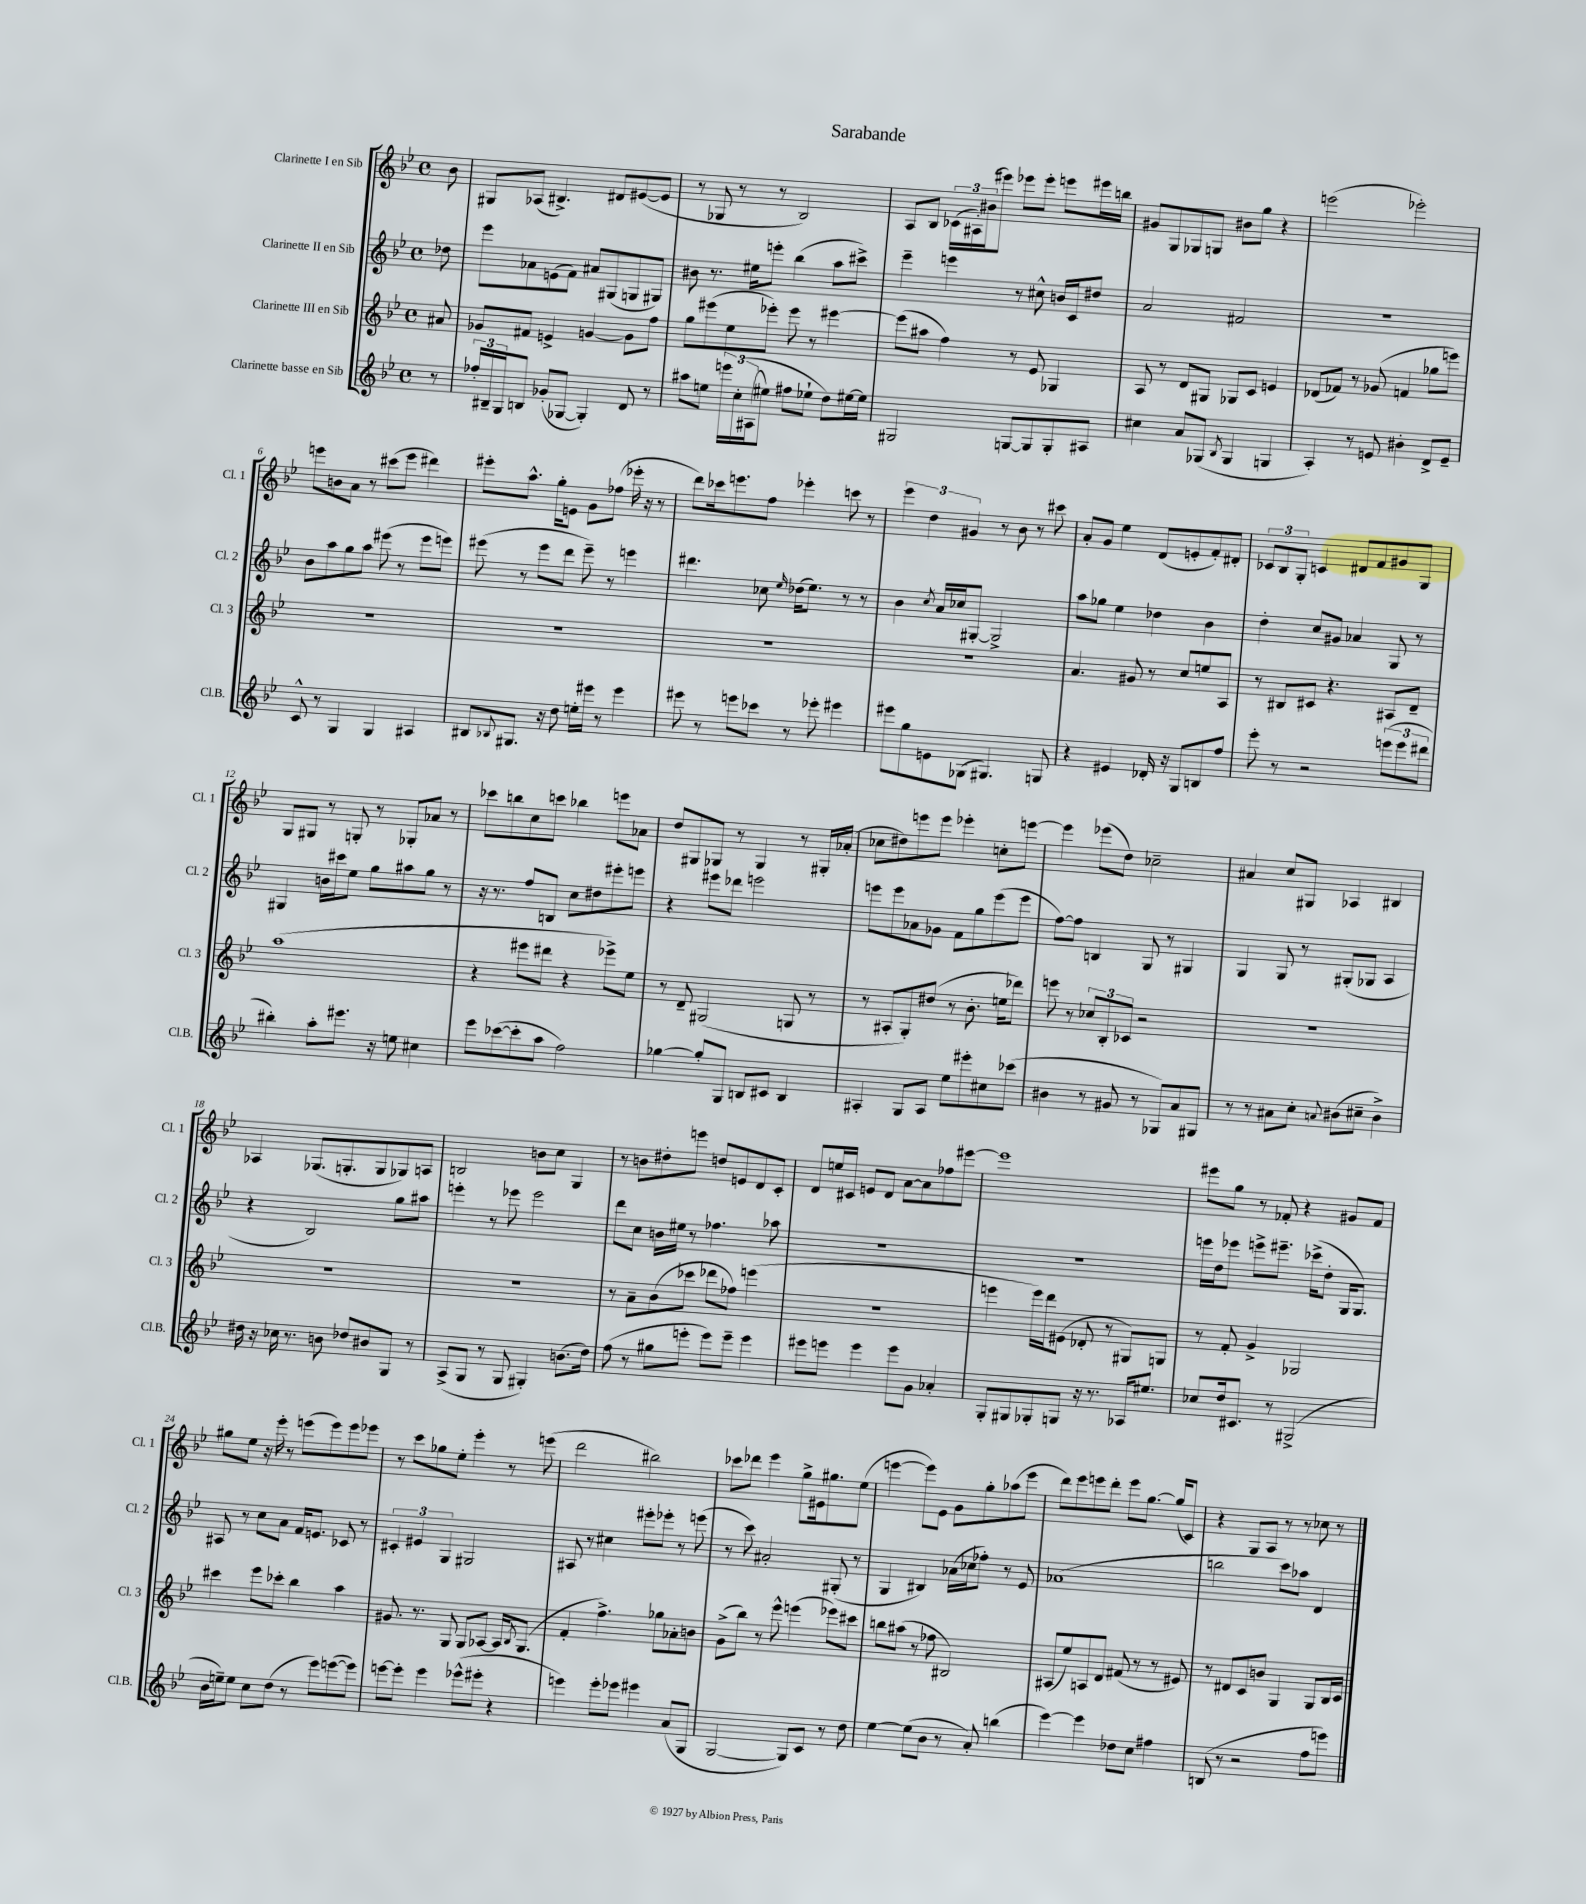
\header { title = "Sarabande" }
<<
\new StaffGroup <<
\new Staff = "s0" \with { instrumentName = "Clarinette I en Sib" shortInstrumentName = "Cl. 1" } {
    \clef treble \key bes \major \defaultTimeSignature \time 4/4 \partial 8
    bes'8 |
    gis8 aes8( bis4.->) dis'8 eis'8~( eis'8 |
    r8 ges8 r8 r8 bes2) |
    a8 bes8 \tuplet 3/2 { ces'16( ais16-.) bis'16( } eis'''8) ees'''8 ees'''8-. e'''8 eis'''16 b''16 |
    gis'8 g8 ges8 g8 bis'8 g''8 r4 |
    e'''2( ees'''2-.) |
    e'''8 b'8 a'8 r8 cis'''8( e'''8 dis'''4) |
    eis'''8-. a''8.-^ g''16-. e'8 g'8 fes''8( ees'''16-. r16 r8 |
    d'''8) ces'''16 e'''8. f''8 ees'''4-. c'''8 r8 |
    \tuplet 3/2 { ees'''4 d''4 gis'4 } r8 bes'8 r8 cis'''8 |
    a'8-. g'8 ees''4 d'8( e'8-. f'8-.) dis'8-. |
    \tuplet 3/2 { ces'8 bes8 g8-. } c'4 dis'8 f'8 gis'8 g8 |
    g8 gis8 r8 g8-. r8 ges8-. aes'8 r8 |
    ces'''8 b''8 c''8 c'''8 bes''4 e'''8 aes'8 |
    d''8 gis8 ges8 r8 ges4 r8 gis16-. aes'16-.( |
    ces''8 dis''8) e'''8 e'''8 ees'''4-. c''8-. e'''8~ |
    e'''4 ees'''8( d''8) ces''2-- |
    ais'4 c''8 gis8 aes4 bis4 |
    aes4 ges8.( g8.-. g8 ges8) a8 |
    b2 b'8 c''8 g4 |
    r8 b'8 dis''8-. e'''8 d''8 e'8 d'8 c'8-. |
    d'8 e''16 cis'16 e'8 d'8 a'8~ a'8 fes''8 eis'''8~ |
    eis'''1 |
    eis'''8 g''8 r8 fes'8-. r4 gis'8 fes'8 |
    gis''8 ees''8 r16 ees'''16-. r8 e'''8( e'''8) e'''8 ees'''8 |
    r8 c'''8 ges''8 ees''8-. ees'''4-. r8 e'''8( |
    d'''2 bis''2) |
    ces'''8 des'''8 ees'''4 g''8-> eis'16 gis''8. ees''8( |
    e'''4~ e'''8) ees'8 g'8 g''8-. aes''8( e'''8 |
    d'''8) ees'''8 e'''8 d'''8-. e'''8 g''8.~ g''16( c'8) |
    r4 g8 a8 r8 r8 ces''8 r8 \bar "|." |
}
\new Staff = "s1" \with { instrumentName = "Clarinette II en Sib" shortInstrumentName = "Cl. 2" } {
    \clef treble \key bes \major \defaultTimeSignature \time 4/4 \partial 8
    des''8 |
    ees'''8 aes'8 e'8( f'8) ais'8 gis8( g8 gis8) |
    bis'8 r8. eis''16 e'''8-. bes''4( a''8 cis'''8->) |
    ees'''4-- e'''4 r8 cis''8-^ b'16 c'16 dis''8 |
    a'2 fis'2 |
    R1 |
    bes'8 a''8 g''8 a''8 eis'''8( r8 eis'''8 e'''8) |
    eis'''8( r8 eis'''8 d'''8 eis'''8--) r8 e'''4 |
    dis'''4. ces''8 \grace { ees''16 } des''16( ees''8.) r8 r8 |
    bes'4 \acciaccatura { c''8 } a'16 ces''16 gis8~-. gis2-> |
    a''8 ges''8 ees''4 des''4 bes'4 |
    d''4-. c''8 gis'8 aes'4 g8 r8 |
    gis4 b'16 cis'''16 ees''8 g''8 ais''8 g''8 r8 |
    r16 r8. f''8 b8 c''8 dis''8 eis'''8-. e'''8 |
    r4 eis'''8 des'''8 e'''2 |
    e'''8 e'''8 aes'8 ges'8 f'8 g''8 e'''8( e'''8 |
    f''8~) f''8 b4 g8 r8 gis4 |
    g4 g8 r8 gis8-.( ges8 a4 |
    r4 bes2) g''8 ais''8 |
    e'''4-. r8 ees'''8 ees'''2 |
    d'''8 c''8 b'16 eis''16 r8 fes''4. aes''8 |
    R1 |
    R1 |
    e'''16 d''16 ees'''8 e'''8-> eis'''8.-- ces'''16->( d''8-. g16 g8.) |
    ais8 r8 c''8 a'8 f'16 e'8. ces'8 r8 |
    \tuplet 3/2 { cis'4-. eis'4 g4 } gis2 |
    ais8 r8 cis''4 eis'''8-. ees'''8-. r8 e'''8( |
    r8 c'''8) ais'2-. gis8-.( r8 |
    g4 bis4) aes'16( ces''16 fes''8-.) r8 ees'8 |
    aes'1( |
    b''2 c'''8) aes''8 d'4 \bar "|." |
}
\new Staff = "s2" \with { instrumentName = "Clarinette III en Sib" shortInstrumentName = "Cl. 3" } {
    \clef treble \key bes \major \defaultTimeSignature \time 4/4 \partial 8
    ais'8 |
    ges'8 fis'8 e'4-> g'4~ g'8 f''8 |
    g''8 eis'''8( ees''8 ees'''8-.) ees'''8 r8 eis'''4~ |
    eis'''8( ais''8 f''4) r8 ees'8 ges4 |
    a8 r8 d'8 gis8 ges8 c'8 e'4 |
    des'8( fes'8) r8 ges'8( f'4 ges''8 e'''8) |
    R1 |
    R1 |
    R1 |
    R1 |
    a'4. gis'8 r8 c''8 e''8 a8 |
    r8 bis8 cis'8 r4. ais8 d'8-- |
    a''1( |
    r4 eis'''8 dis'''8 r4 ees'''8->) ees''8 |
    r8 d'8-- gis2( g8 r8 |
    r8 ais8-. g8-.) dis''8( r8 bes'8.-. e''16 des'''8) |
    e'''8 r8 \tuplet 3/2 { ces''8 bes8-. ces'8 } r2 |
    R1 |
    R1 |
    R1 |
    r8 a'8-- bes'8( ces'''8 des'''8 fes''8) e'''4( |
    R1 |
    e'''4 e'''16) d'''16 eis'8( des'8-. r8 gis8) g8 |
    r8 f'8-. g'4-> ges2 |
    cis'''4 ees'''8 ces'''8-. bes''4 a''4 |
    gis'8. r8. g8 g8 aes8~ aes16 \acciaccatura { bes8 } g8.( |
    f'4-. f''4.->) ges''8 aes'8-. b'8 |
    g'8->( bes''8) r8 ees'''8-^ e'''4( ees'''8) cis'''8 |
    b''8 ais''8( r8 fes''8 bis2) |
    ais8( ees''8) a8 d'8 fis'8( r8 r8 eis'8) |
    r8 dis'8 c'8 b'8 g4 g8 bes16 c'16 \bar "|." |
}
\new Staff = "s3" \with { instrumentName = "Clarinette basse en Sib" shortInstrumentName = "Cl.B." } {
    \clef treble \key bes \major \defaultTimeSignature \time 4/4 \partial 8
    r8 |
    \tuplet 3/2 { fes''16-. bis16-- g16 } b8 ges'8-.( ges8~ ges4-.) d'8 r8 |
    ais''8 e''8 \tuplet 3/2 { e'''16 c''16-.\( ais16( } eis''8) fis''8 ees''8-! d''8\) eis''16~ eis''16 |
    gis2 g8~ g8 g8-. ais8 |
    cis''4 a'8 ges8( \acciaccatura { bes8 } ges4 g4 |
    a4-.) r8 e'8 bis'4-. d'8-> e'8-- |
    c'8-^ r8 g4 g4 ais4 |
    bis8 \appoggiatura { bes8 } gis8. r16 d''8 e''16-. eis'''16 r8 eis'''4 |
    eis'''8 r8 e'''8 ces'''8 r8 ees'''8-. eis'''4 |
    eis'''8 g''8 e'8 ges8( gis4.) g8 |
    r4 eis'4 des'16-. r16 g8 b8 f''8 |
    ees'''8-. r8 r2 \tuplet 3/2 { e'''8( e'''8 dis'''8 } |
    bis''4-.) a''8-. eis'''8. r16 e''8 cis''4 |
    ees'''8 ces'''8~( ces'''8-. a''8 f''2) |
    ges''4~ ges''8-. g8 b8 cis'8 b4 |
    ais4-. g8 ais8 ees''8 eis'''8-. cis''8 ces'''8( |
    bis'4 r8 gis'8 r8 ges8) a'8 gis8 |
    r8 r8 ais'8 c''8-. \appoggiatura { a'8 } bis'8( cis''8-- bis'4->) |
    dis''16 r16 ces''16 r8. b'8 des''8 bis'8 g8 r8 |
    a8->( g8 r8 g8 gis4-.) b'8.( d''16) |
    f''8( r8 gis''8 e'''8-. e'''8) e'''8-- e'''4 |
    eis'''8 e'''8 e'''4 e'''8 g'8 aes'4-. |
    g8-. gis8 ges8-. g8 r16 r8. aes16 eis''8. |
    ces''8 d''16 cis'8. r8 gis2->( |
    bes'16 e''16--) e''8 c''8 d''8( r8 ees'''8) e'''8~( e'''8) |
    e'''8~ e'''8-. e'''4 ees'''8-^( eis'''8-. r4 |
    e'''4) e'''8-. ees'''8 eis'''4 a'8( g8 |
    g2~ g8) c'8 r8 d''8 |
    ees''4~ ees''8( bes'8 r8 a'8-.) b''4( |
    ees'''4~) ees'''4 des''8 c''8 fis''4 |
    b8( r8 r2 f''8 e'''8) \bar "|." |
}
>>
>>
